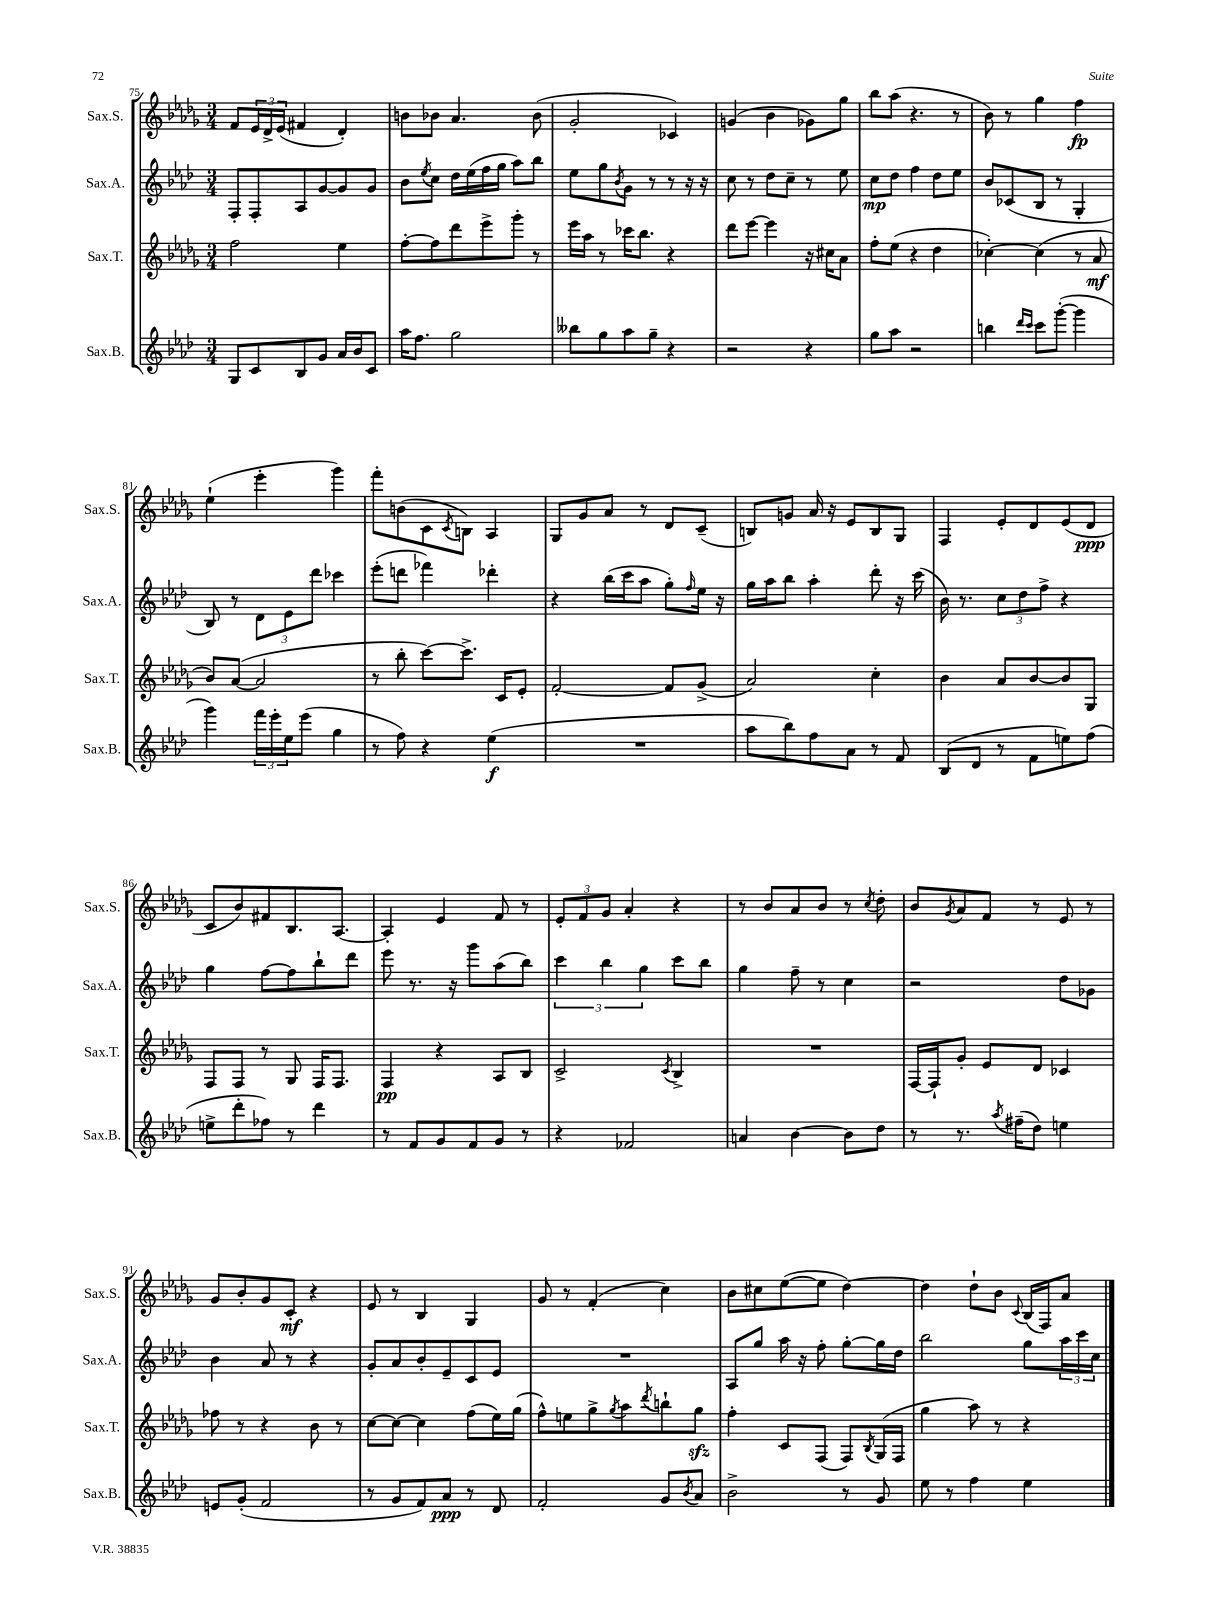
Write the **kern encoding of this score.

**kern	**kern	**kern	**kern
*staff4	*staff3	*staff2	*staff1
*clefG2	*clefG2	*clefG2	*clefG2
*k[b-e-a-d-]	*k[b-e-a-d-g-]	*k[b-e-a-d-]	*k[b-e-a-d-g-]
*M3/4	*M3/4	*M3/4	*M3/4
8G	2ff	8F'	8f
8c	.	8F'	24e-
.	.	.	24d-^
.	.	.	(24e-
8B-	.	8A-	4f#
8g	.	[8g	.
16a-	4ee-	8g]	4d-')
16b-	.	.	.
8c	.	8g	.
=	=	=	=
16aa-	[8ff'	8b-	8b
8.ff	.	.	.
.	.	8qee-	.
.	8ff]	8cc	8b-
2gg	8ddd-	16dd-	4.a-
.	.	(16ee-	.
.	8eee-^	16ff	.
.	.	16gg	.
.	8ggg-'	8aa-)	.
.	8r	8bb-	(8b-
=	=	=	=
8bb--	16eee-	8ee-	2g-'
.	16aa-	.	.
8gg	8r	8gg	.
.	.	8qb-	.
8aa-	16ccc-	8g	.
.	8.bb-	.	.
8gg~	.	8r	.
4r	4r	8r	4c-)
.	.	16r	.
.	.	16r	.
=	=	=	=
2r	8ddd-	8cc	(4g
.	[8eee-	8r	.
.	4eee-]	8dd-	4b-
.	.	8cc~	.
4r	16r	8r	8g-)
.	16cc#	.	.
.	8a-	8ee-	8gg-
=	=	=	=
8gg	8ff'	8cc	8bb-
8aa-	(8ee-	8dd-	(8aa-
2r	4r	4ff	4.r
.	4dd-	8dd-	.
.	.	8ee-	8r
=	=	=	=
4bb	[4cc-')	8b-	8b-)
.	.	(8c-	8r
16qqddd-	.	.	.
16qqccc	.	.	.
8ccc	(4cc-]	8B-	4gg-
([8ggg'	.	8r	.
4ggg]	8r	4G'	4ff
.	8a-	.	.
=	=	=	=
4ggg)	8b-)	8B-)	(4ee-`
.	([8a-	8r	.
24fff	2a-]	12d-	4eee-'
24eee-'	.	.	.
24ee-	.	12e-	.
(8eee-	.	.	.
.	.	12ddd-	.
4gg	.	4ccc-	4ggg-)
=	=	=	=
8r	8r	(8eee-'	8fff'
8ff)	8bb-'	8ddd	(8b
4r	[8ccc)	4fff-)	8c
.	.	.	8qc
.	8.ccc^]	.	8B)
(4ee-	.	4ddd-'	4A-
.	16c	.	.
.	8e-'	.	.
=	=	=	=
2.r	[2f'	4r	8G-
.	.	.	8g-
.	.	(16bb-	8a-
.	.	16ccc	.
.	.	8aa-	8r
.	8f]	8gg')	8d-
.	.	16qqff	.
.	(8g-^	16ee-	(8c~
.	.	16r	.
=	=	=	=
8aa-	2a-)	16gg	8B)
.	.	16aa-	.
8bb-)	.	8bb-	8g
8ff	.	4aa-'	16a-
.	.	.	16r
8a-	.	.	8e-
8r	4cc'	8ddd-'	8B
8f	.	16r	8G-
.	.	(16ccc	.
=	=	=	=
(8B-	4b-	16b-)	4F
.	.	8.r	.
8d-	.	.	.
8r	8a-	12cc	8e-'
.	.	12dd-	.
8f	[8b-	.	8d-
.	.	12ff^	.
8ee)	8b-]	4r	(8e-
(8ff	8G-	.	8d-
=	=	=	=
8ee^	8F	4gg	8c
8ddd-'	8F	.	8b-)
8ff-)	8r	[8ff	8f#
8r	8G-	8ff]	8.B-
4ddd-	16F	8bb-`	.
.	8.F	.	[8.A-
.	.	8ddd-	.
=	=	=	=
8r	4F	8eee-	4A-']
8f	.	8.r	.
8g	4r	.	4e-
.	.	16r	.
8f	.	8ggg	.
8g	8A-	(8aa-	8f
8r	8B-	8bb-)	8r
=	=	=	=
4r	2c^	6ccc	12e-'
.	.	.	12f
.	.	6bb-	12g-
2f-	.	.	4a-'
.	.	6gg	.
.	8qc	.	.
.	4B-^	8ccc	4r
.	.	8bb-	.
=	=	=	=
4a	2.r	4gg	8r
.	.	.	8b-
[4b-	.	8ff~	8a-
.	.	8r	8b-
8b-]	.	4cc	8r
.	.	.	8qcc
8dd-	.	.	8dd-'
=	=	=	=
8r	[16F	2r	8b-
.	16F`]	.	.
.	.	.	8qg-
8.r	8g-'	.	8a-
.	8e-	.	8f
8qaa-	.	.	.
(16ff#~	.	.	.
8dd-)	8d-	.	8r
4ee	4c-	8dd-	8e-
.	.	8g-	8r
=	=	=	=
8e	8ff-	4b-	8g-
(8g'	8r	.	8b-'
2f	4r	8a-	8g-
.	.	8r	8c'
.	8b-	4r	4r
.	8r	.	.
=	=	=	=
8r	[8cc	8g'	8e-
8g	8cc_	8a-	8r
8f)	4cc]	8b-'	4B-
8a-	.	8e-~	.
8r	(8ff	8c	4G-
8d-	16ee-)	8e-	.
.	(16gg-	.	.
=	=	=	=
2f'	8ff^^)	2.r	8g-
.	8ee	.	8r
.	8gg-^	.	(4f'
.	8qgg-	.	.
.	8aa-	.	.
.	8qddd-	.	.
8g	8bb`	.	4cc)
8qb-	.	.	.
8a-	8gg-	.	.
=	=	=	=
2b-^	4ff'	8A-	8b-
.	.	8gg	8cc#
.	8c	16aa-	([8ee-
.	.	16r	.
.	(8F	8ff'	8ee-]
8r	8F)	[8gg'	[4dd-)
.	8qB-	.	.
8g	(16G-	16gg]	.
.	16F	16dd-	.
=	=	=	=
8ee-	4gg-	2bb-	4dd-]
8r	.	.	.
4ff	8aa-)	.	8dd-`
.	8r	.	8b-
.	.	.	8qqc
4ee-	4r	8gg	(16B-
.	.	.	16F)
.	.	24aa-	8a-
.	.	24ccc	.
.	.	24cc	.
==	==	==	==
*-	*-	*-	*-
